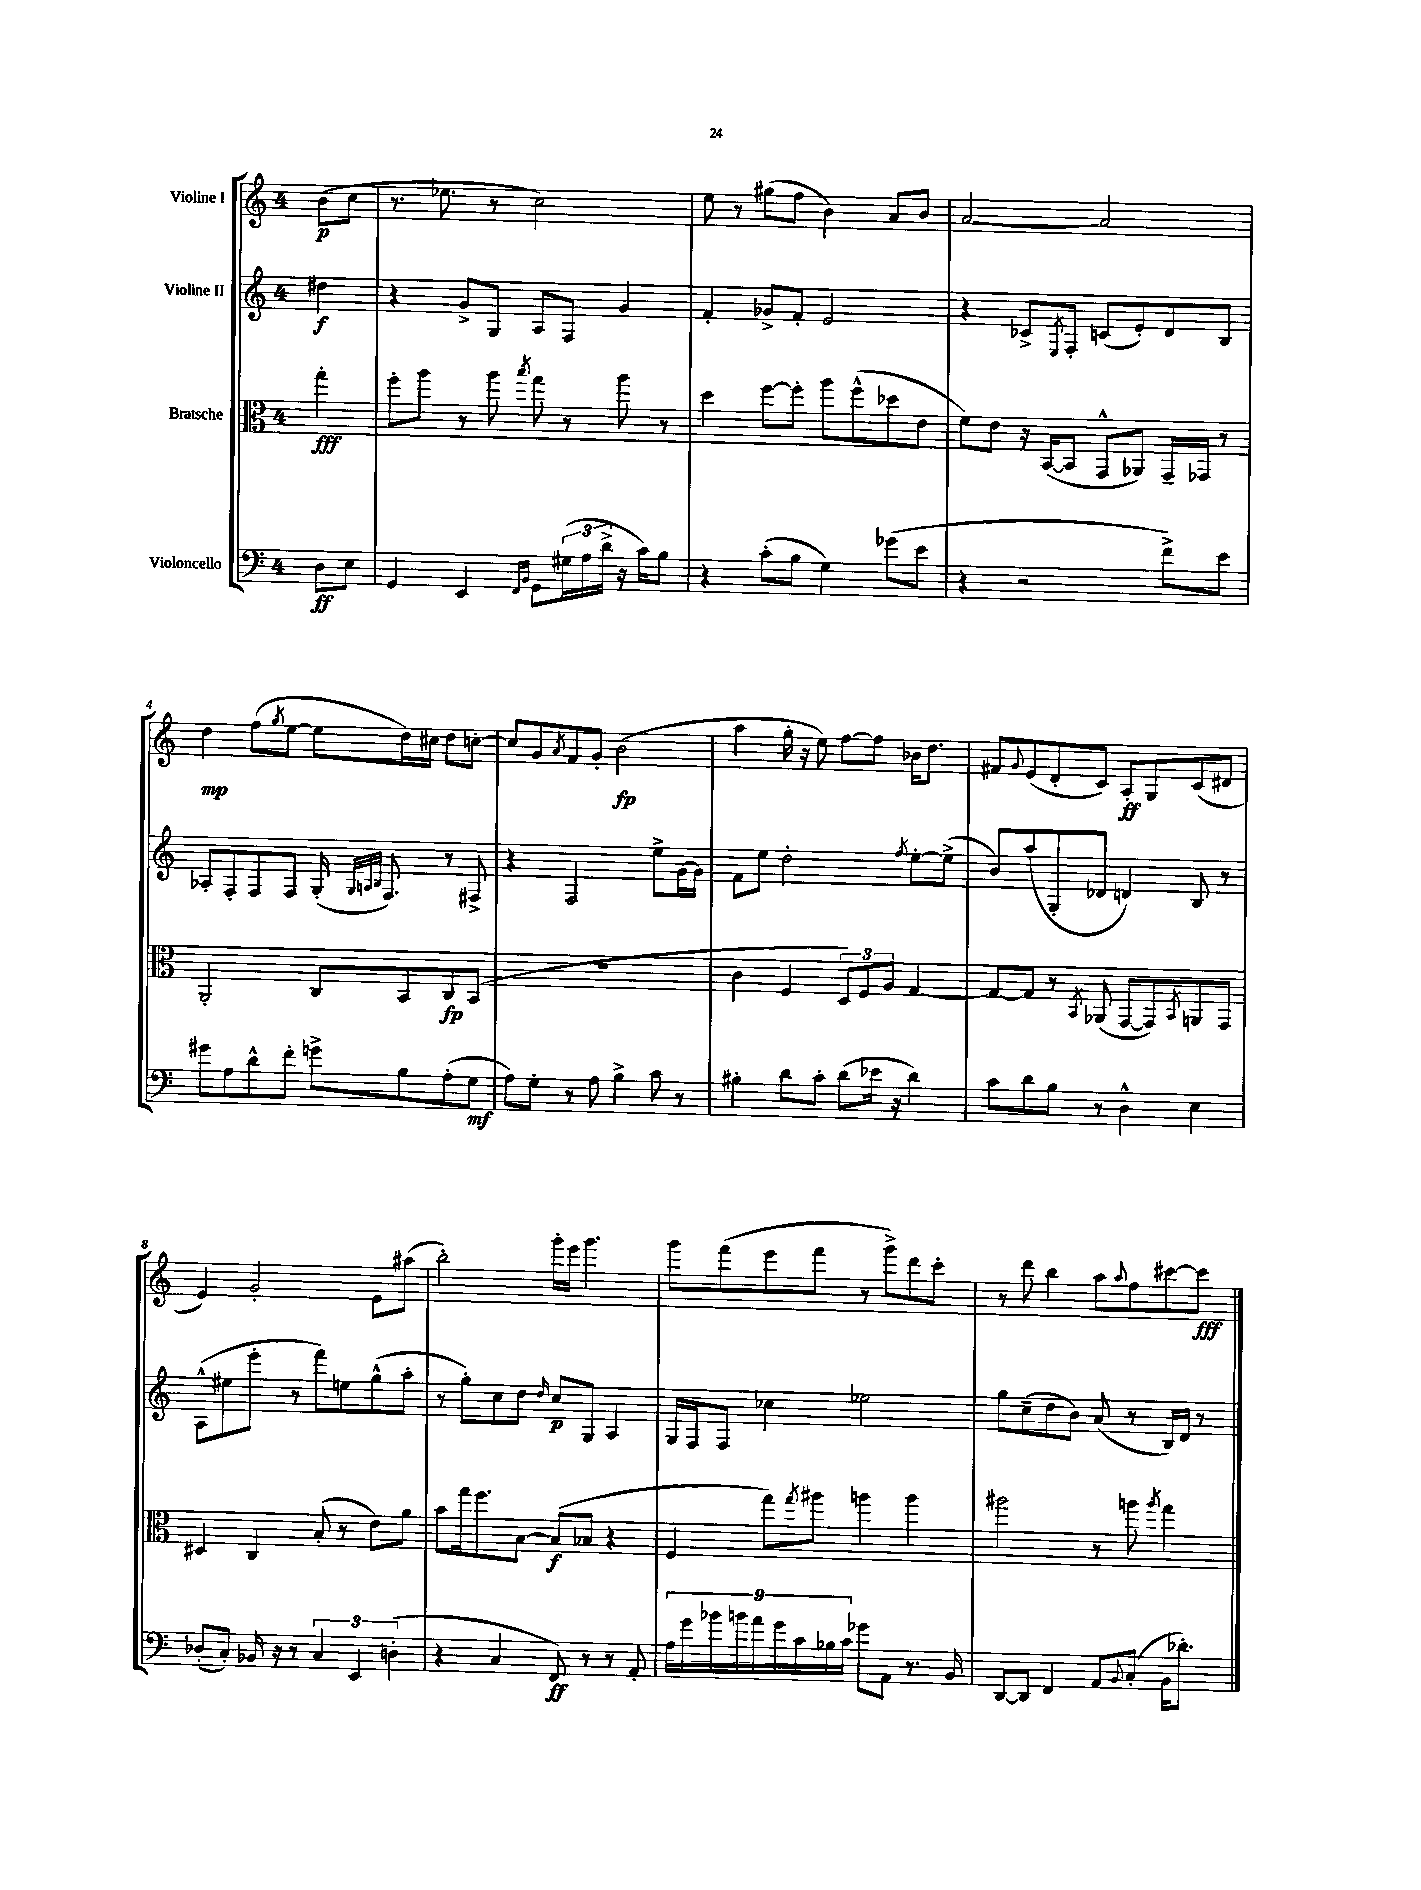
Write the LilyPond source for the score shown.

<<
\new StaffGroup <<
\new Staff = "s0" \with { instrumentName = "Violine I" } {
    \clef treble \key c \major \once \override Staff.TimeSignature.style = #'single-digit \time 4/4 \partial 4
    b'8\p( c''8 |
    r8. ees''8. r8 c''2) |
    e''8 r8 gis''8( f''8 b'4) a'8 b'8 |
    a'2~ a'2 |
    d''4\mp f''8( \acciaccatura { g''8 } e''8~ e''8 d''16) cis''16 d''8 c''8~-. |
    c''8 g'8 \acciaccatura { a'8 } f'8 g'8-. b'2\fp( |
    a''4 g''16-. r16 e''8) f''8~ f''8 bes'16 d''8. |
    fis'8 \appoggiatura { g'8 } e'8( d'8-. c'8) a8-.\ff g8 c'8( dis'8 |
    e'4) g'2-. e'8 ais''8( |
    b''2-.) g'''16-. e'''16 g'''4. |
    g'''8 f'''8( e'''8 f'''8 r8 g'''8->) d'''8 c'''8-. |
    r8 d'''8 b''4 a''8 \appoggiatura { a''8 } f''8 cis'''8~ cis'''8\fff \bar "|." |
}
\new Staff = "s1" \with { instrumentName = "Violine II" } {
    \clef treble \key c \major \once \override Staff.TimeSignature.style = #'single-digit \time 4/4 \partial 4
    dis''4\f |
    r4 g'8-> g8 a8 f8 g'4 |
    f'4-. ges'8-> f'8-. e'2 |
    r4 ces'8-> \acciaccatura { e8 } f8-. c'8( e'8-.) d'8 b8 |
    aes8-. f8-. f8 f8 g16-.( \grace { g32 a32 b32 } f8.) r8 fis8-> |
    r4 f2 e''8-> g'16~ g'16 |
    f'8 e''8 d''2-. \acciaccatura { f''8 } e''8~-. e''8->( |
    b'8) a''8( g8-. des'8 d'4) b8 r8 |
    a8-^( eis''8 e'''8-. r8 f'''8) e''8 g''8-^( a''8-. |
    r8 g''8-.) c''8 d''8 \grace { d''16 } c''8\p g8 a4 |
    g16 f16 f8 ces''4 ees''2 |
    g''8 c''8--( d''8 b'8) a'8( r8 b16) d'16 r8 \bar "|." |
}
\new Staff = "s2" \with { instrumentName = "Bratsche" } {
    \clef alto \key c \major \once \override Staff.TimeSignature.style = #'single-digit \time 4/4 \partial 4
    g''4-.\fff |
    f''8-. a''8 r8 a''8 \acciaccatura { b''8 } g''8 r8 a''8 r8 |
    d''4 f''8~ f''8-. a''8 f''8-^( des''8 e'8 |
    f'8) e'8 r16 b,16~( b,8 g,8-^ aes,8) g,16-- ges,16 r8 |
    a,2-. c8 b,8 c8\fp b,8( |
    R1 |
    c'4 f4 \tuplet 3/2 { d8) f8 a8 } g4~ |
    g8~ g8 r8 \acciaccatura { b,8 } aes,8( g,8~ g,8) \acciaccatura { b,8 } a,8 g,8 |
    dis4 c4 b8-.( r8 e'8) a'8 |
    b'8 g''16 f''8. b8~ b8\f( bes8 r4 |
    f4 g''8) \acciaccatura { g''8 } ais''8 a''4 a''4 |
    ais''2 r8 a''8 \acciaccatura { a''8 } g''4 \bar "|." |
}
\new Staff = "s3" \with { instrumentName = "Violoncello" } {
    \clef bass \key c \major \once \override Staff.TimeSignature.style = #'single-digit \time 4/4 \partial 4
    d8\ff e8 |
    g,4 e,4 \grace { f,16 b,16 } g,8 \tuplet 3/2 { gis16( a16 d'16-> } r16 c'16) b8 |
    r4 c'8-.( b8 g4) ges'8( e'8 |
    r4 r2 f'8->) e'8 |
    gis'8 a8 d'8-^ f'8-. g'8-> b8 a8-.( g8\mf |
    a8) g8-. r8 a8 b4-> c'8 r8 |
    bis4-. d'8 c'8-. d'8( ees'16 r16 d'4) |
    c'8 d'8 b8 r8 d4-^ e4 |
    des8-.( c8-.) bes,16 r16 r8 \tuplet 3/2 { c4 e,4 d4-.( } |
    r4 c4 f,8\ff) r8 r8 a,8-. |
    \tuplet 9/8 { a16 g'16 bes'16 b'16 a'16 g'16 c'16 bes16 c'16 } ges'8 a,8 r8. b,16 |
    d,8~ d,8 f,4 a,8 \appoggiatura { b,8 } c8-.( b,16 des'8.-.) \bar "|." |
}
>>
>>
